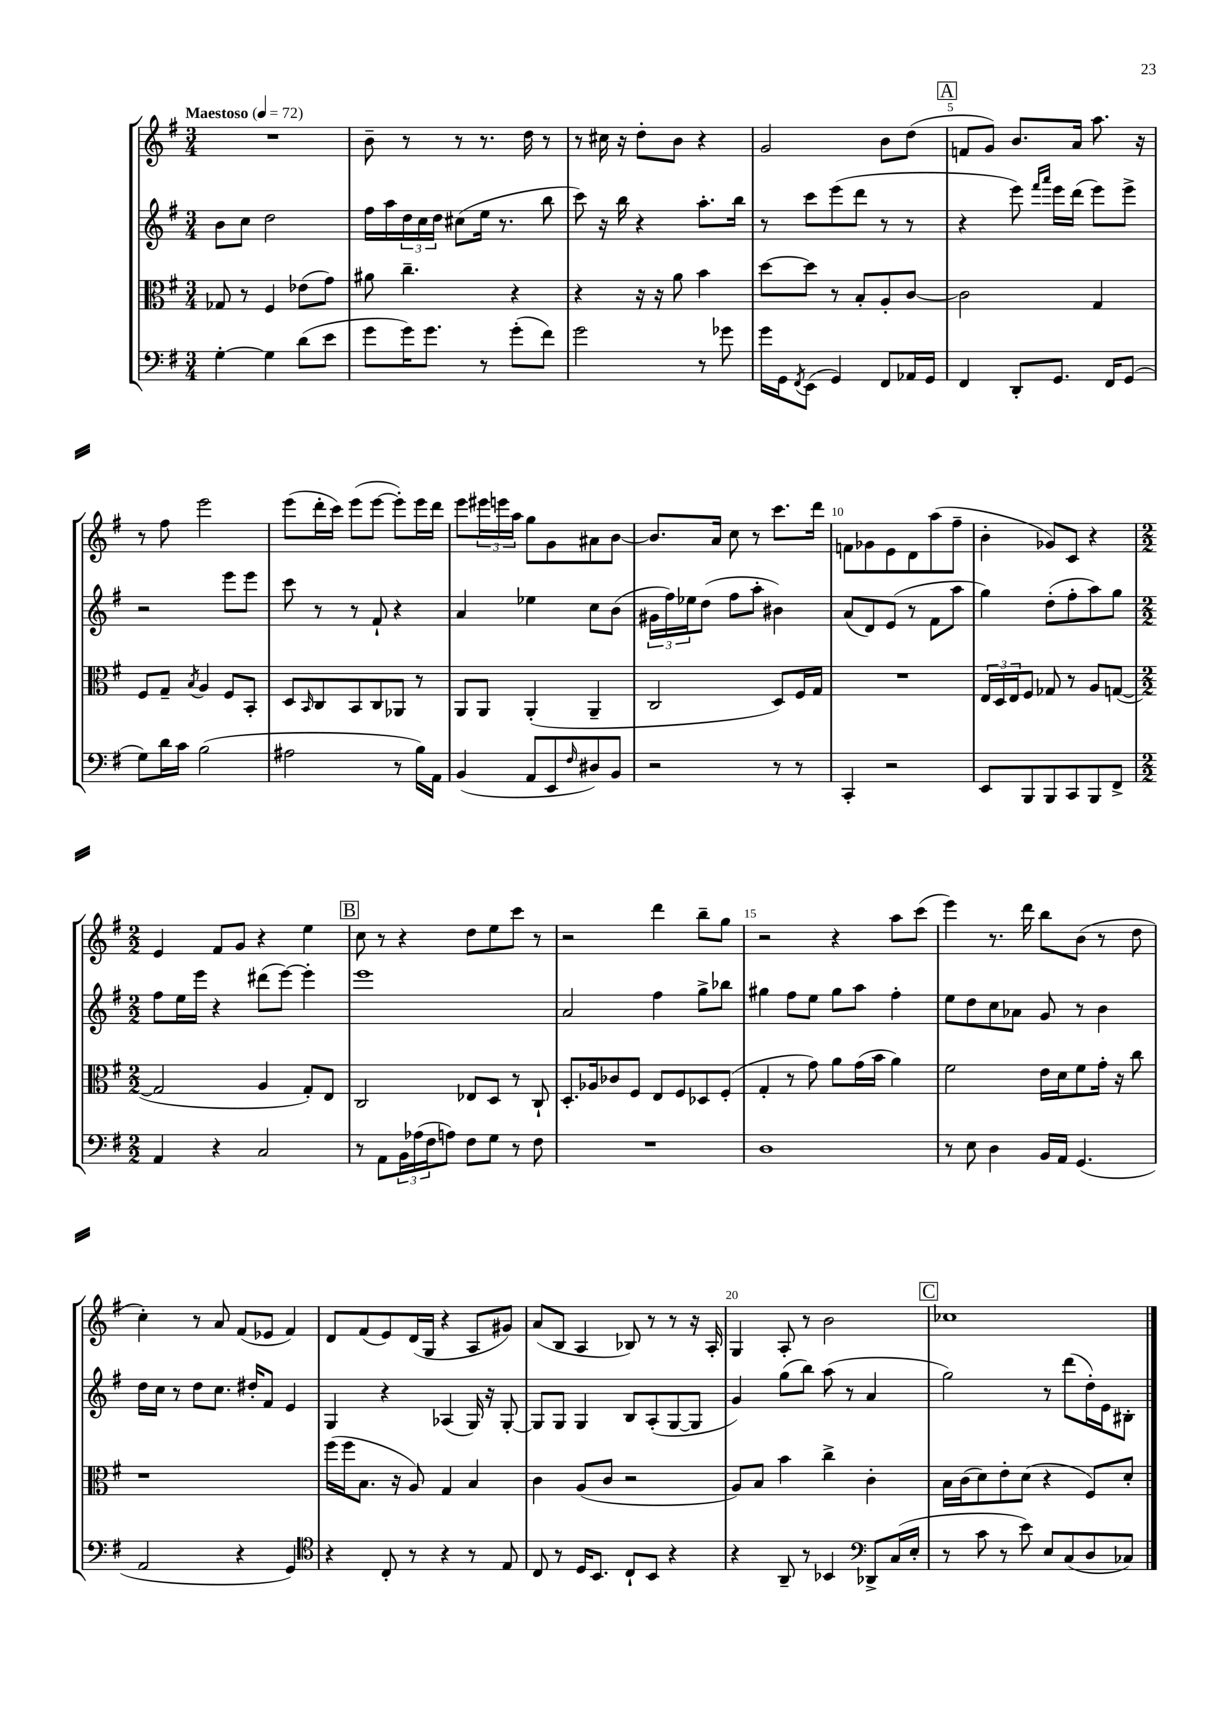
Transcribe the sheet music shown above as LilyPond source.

<<
\new StaffGroup <<
\new Staff = "s0" {
    \clef treble \key g \major \numericTimeSignature \time 3/4 \tempo "Maestoso" 4 = 72
    R2. |
    b'8-- r8 r8 r8. d''16 r8 |
    r8 cis''16 r16 d''8-. b'8 r4 |
    g'2 b'8 d''8( |
    \mark \markup { \box "A" } f'8 g'8) b'8. a'16 a''8. r16 |
    r8 fis''8 e'''2 |
    e'''8( d'''16-. c'''16) e'''8( e'''8~ e'''8-.) e'''16 d'''16 |
    e'''8 \tuplet 3/2 { eis'''16 e'''16 a''16 } g''8 g'8 ais'8 b'8~ |
    b'8. a'16 c''8 r8 c'''8. d'''16 |
    f'8 ges'8 e'8 d'8 a''8( fis''8-- |
    b'4-. ges'8) c'8 r4 |
    \numericTimeSignature \time 2/2 e'4 fis'8 g'8 r4 e''4 |
    \mark \markup { \box "B" } c''8 r8 r4 d''8 e''8 c'''8 r8 |
    r2 d'''4 b''8-- g''8 |
    r2 r4 a''8 c'''8( |
    e'''4) r8. d'''16 b''8 b'8( r8 d''8 |
    c''4-.) r8 a'8 fis'8( ees'8 fis'4) |
    d'8 fis'8( e'8) d'16( g16 r4 a8 gis'8) |
    a'8( b8 a4 bes8) r8 r8 r16 a16-. |
    g4 a8-. r8 b'2 |
    \mark \markup { \box "C" } ces''1 \bar "|." |
}
\new Staff = "s1" {
    \clef treble \key g \major \numericTimeSignature \time 3/4
    b'8 c''8 d''2 |
    fis''16 a''16 \tuplet 3/2 { d''16 c''16 d''16 } cis''8( e''16 r8. b''8 |
    c'''8) r16 b''16 r4 a''8.-. b''16 |
    r8 c'''8 e'''8( d'''8 r8 r8 |
    \mark \markup { \box "A" } r4 e'''8) \grace { fis'''16 a'''16 } e'''16 d'''16( e'''8) e'''8-> |
    r2 e'''8 e'''8 |
    c'''8 r8 r8 fis'8-! r4 |
    a'4 ees''4 c''8 b'8( |
    \tuplet 3/2 { gis'16 fis''16) ees''16 } d''8( fis''8 a''8-. bis'4) |
    a'8( d'8) e'8( r8 fis'8 a''8 |
    g''4) d''8-.( fis''8-. a''8) g''8 |
    \numericTimeSignature \time 2/2 fis''8 e''16 e'''16 r4 dis'''8( e'''8~) e'''4-. |
    \mark \markup { \box "B" } e'''1 |
    a'2 fis''4 g''8-> bes''8 |
    gis''4 fis''8 e''8 gis''8 a''8 fis''4-. |
    e''8 d''8 c''8 aes'8 g'8 r8 b'4 |
    d''16 c''16 r8 d''8 c''8. dis''16-. fis'8 e'4 |
    g4 r4 aes4( g16) r16 g8~-. |
    g8 g8 g4 b8 a8-.( g8~ g8 |
    g'4) g''8( b''8) a''8( r8 a'4 |
    \mark \markup { \box "C" } g''2) r8 d'''8( d''16-.) e'16 bis8-. \bar "|." |
}
\new Staff = "s2" {
    \clef alto \key g \major \numericTimeSignature \time 3/4
    ges8 r8 fis4 ees'8( g'8) |
    ais'8 c''4.-- r4 |
    r4 r16 r16 a'8 b'4 |
    d''8~ d''8 r8 b8-. a8-. c'8~ |
    \mark \markup { \box "A" } c'2 g4 |
    fis8 g8-- \acciaccatura { b8 } a4 fis8 b,8-. |
    d8 \grace { b,16 } c8 b,8 c8 aes,8 r8 |
    a,8 a,8 a,4-.( a,4-- |
    c2 d8) fis16 g16 |
    R2. |
    \tuplet 3/2 { e16 d16 e16 } fis8 ges8 r8 a8 g8~( |
    \numericTimeSignature \time 2/2 g2 a4 g8-.) e8 |
    \mark \markup { \box "B" } c2 ees8 d8 r8 c8-! |
    d8.-. aes16 ces'8 fis8 e8 fis8 des8 fis8-.( |
    g4-. r8 g'8) a'8 g'16( b'16 a'4) |
    fis'2 e'16 d'16 fis'8 g'16-. r16 c''8 |
    r1 |
    fis''16( fis''16 b8. r16 a8) g4 b4 |
    c'4 a8( c'8 r2 |
    a8) b8 b'4 c''4-> c'4-. |
    \mark \markup { \box "C" } b16 c'16( d'8) e'8-. d'8( r4 fis8) d'8-. \bar "|." |
}
\new Staff = "s3" {
    \clef bass \key g \major \numericTimeSignature \time 3/4
    g4~-. g4 d'8( e'8 |
    g'8 g'16) g'8. r8 g'8-.( fis'8) |
    g'2 r8 ges'8 |
    g'16 g,16 \acciaccatura { fis,8 } e,8( g,4) fis,8 aes,16 g,16 |
    \mark \markup { \box "A" } fis,4 d,8-. g,8. fis,16 g,8( |
    g8) d'16 c'16 b2( |
    ais2 r8 b16) a,16 |
    b,4( a,8 e,8 \grace { fis16 } dis8) b,8 |
    r2 r8 r8 |
    c,4-. r2 |
    e,8 b,,8 b,,8 c,8 b,,8 fis,8-> |
    \numericTimeSignature \time 2/2 a,4 r4 c2 |
    \mark \markup { \box "B" } r8 a,8 \tuplet 3/2 { b,16 aes16( fis16 } a8) fis8 g8 r8 fis8 |
    R1 |
    d1 |
    r8 e8 d4 b,16 a,16 g,4.( |
    a,2 r4 g,4) |
    \clef tenor r4 c8-. r8 r4 r8 e8 |
    c8 r8 d16 b,8. c8-! b,8 r4 |
    r4 a,8-- r8 bes,4 \clef bass des,8-> c16( e16-. |
    \mark \markup { \box "C" } r8 c'8 r8 e'8) e8 c8( d8 ces8) \bar "|." |
}
>>
>>
\layout { \context { \Score \override BarNumber.break-visibility = ##(#f #t #t) barNumberVisibility = #(every-nth-bar-number-visible 5) } }
